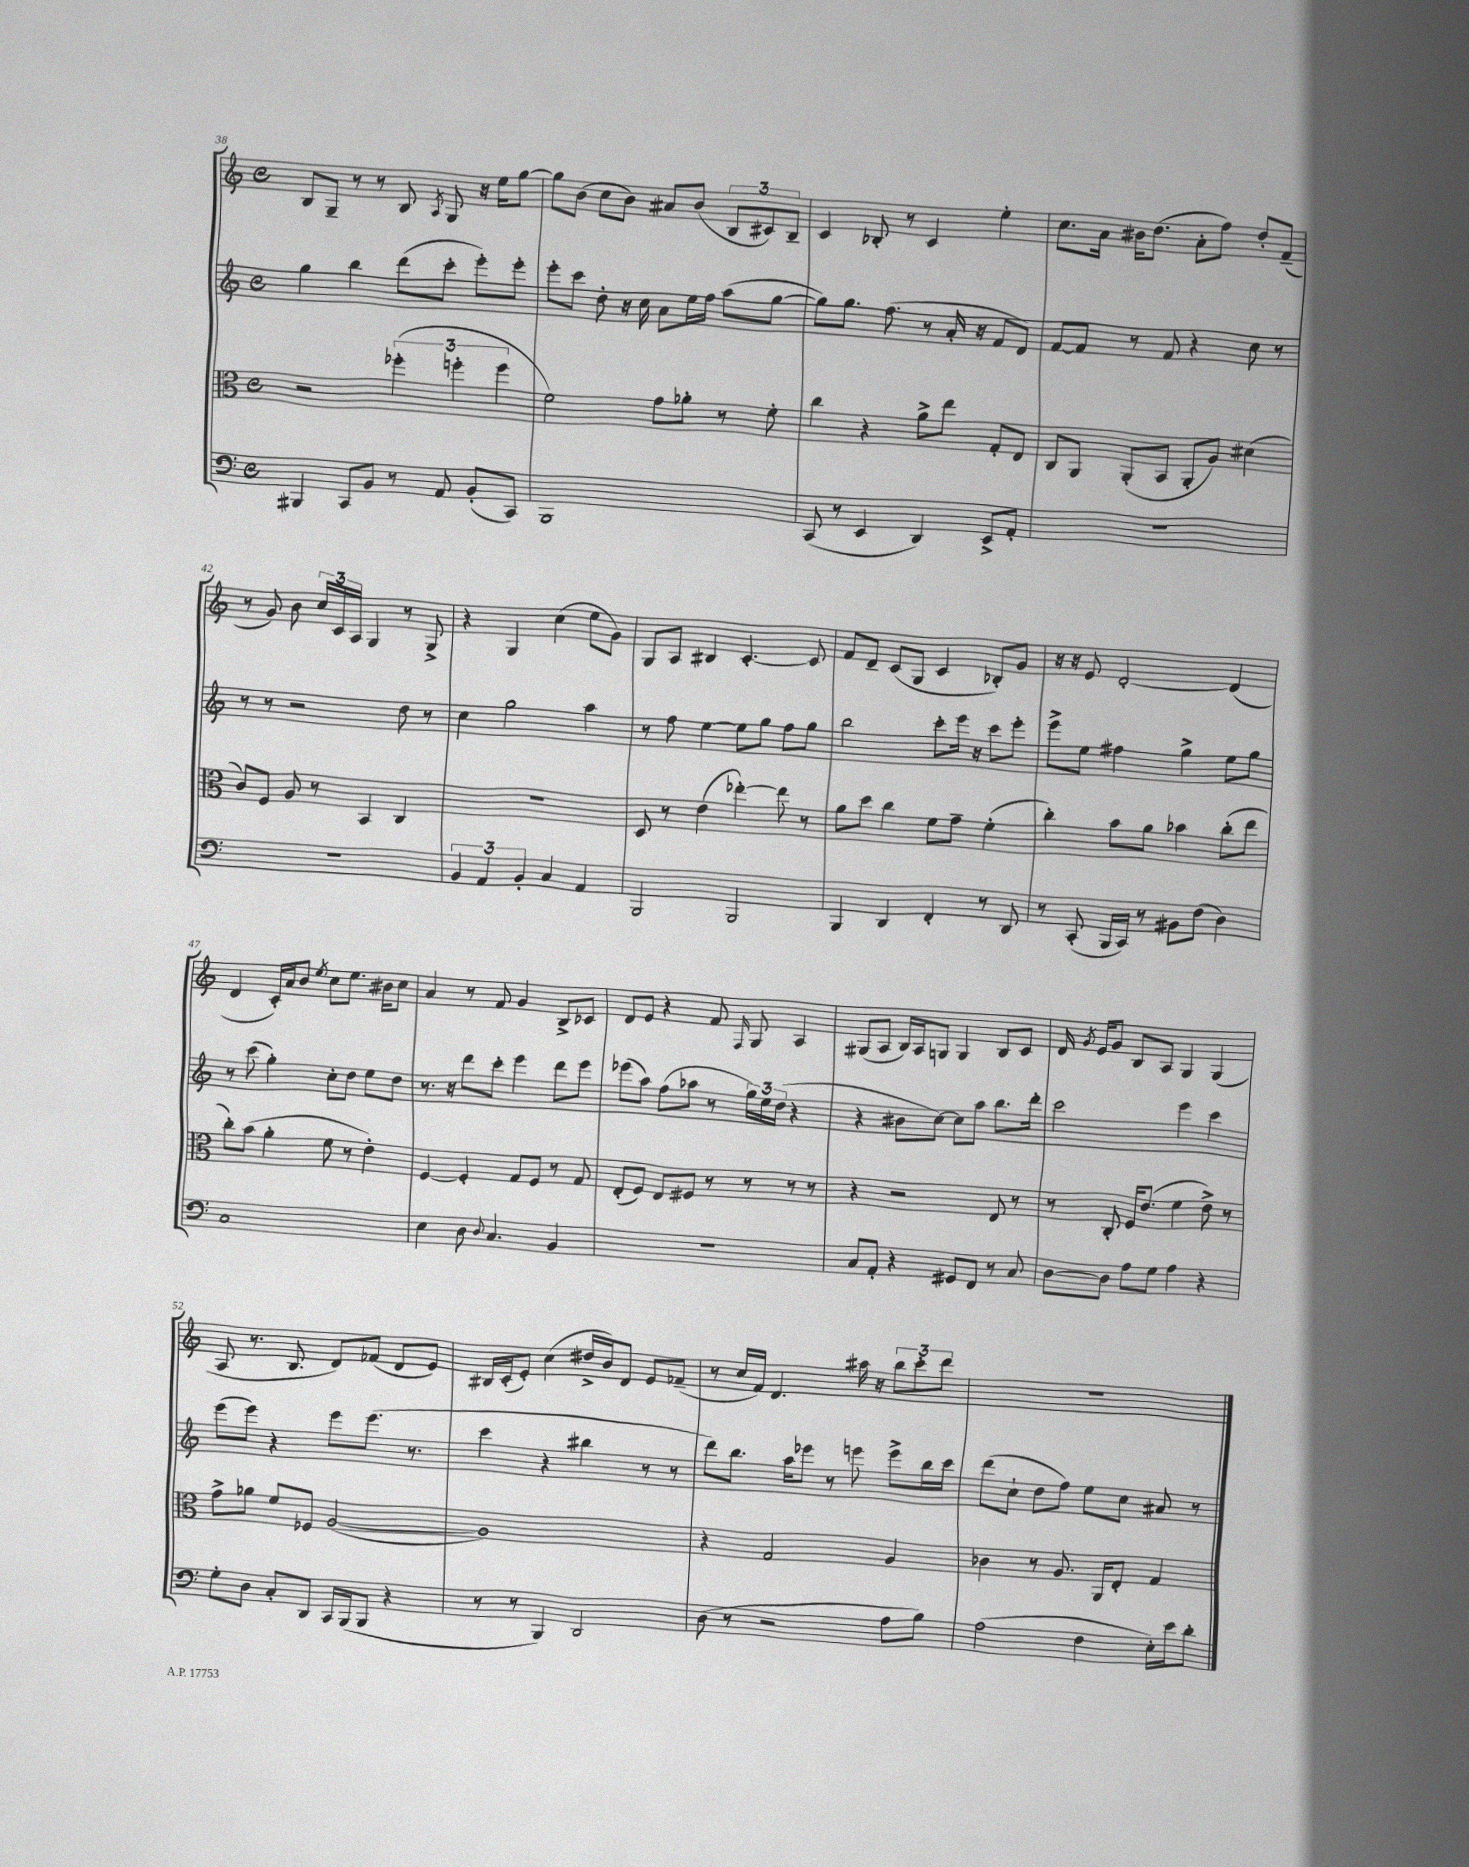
<<
\new StaffGroup <<
\new Staff = "s0" {
    \clef treble \key c \major \defaultTimeSignature \time 4/4
    \autoBeamOff b8[ g8]-- r8 r8 b8 \acciaccatura { a8 } g8 r16 e''16[ g''8]~ |
    g''8[ b'8]( c''8[ b'8]) ais'8[ b'8]( \tuplet 3/2 { b8[ cis'8) b8]-- } |
    c'4 bes8-. r8 c'4 e''4-. |
    c''8.[ a'16] bis'16[ d''8.]( a'8[-. f''8]) d''8[-. f'8]--( |
    r8 g'8) b'8 \tuplet 3/2 { c''16[ c'16 a16] } g4 r8 g8-> |
    r4 g4 c''4( e''8[ g'8]) |
    g8[ a8] bis4 c'4.~-. c'8 |
    f'8[ d'8]-- c'8[( g8] c'4 bes8[-.) g'8] |
    r16 r16 e'8 d'2~-. d'4( |
    d'4 c'16[-.) a'16 b'8] \acciaccatura { e''8 } c''8[ e''8.] bis'16[ c''8] |
    a'4 r8 f'8 g'4 b8[-> ces'8] |
    d'8[ e'8] r4 f'8 \grace { f16 } g8 a4 |
    gis8[( a8] b16[) a16 g8] g4 b8[ c'8] |
    d'16 \acciaccatura { g'8 } e'16[ g'8] b8[ a8] g4 g4( |
    a8 r8. b8. d'8[) fes'8]( d'8[ e'8]) |
    bis16[ c'16-.( e'8]-.) c''4( dis''16[-> b'16) d'8] e'8[ fes'8]--( |
    r8 c''16[ f'16]) d'4. ais''16 r16 \tuplet 3/2 { b''8[ c'''8-. d'''8] } |
    R1 \bar "|." |
}
\new Staff = "s1" {
    \clef treble \key c \major \defaultTimeSignature \time 4/4
    \autoBeamOff g''4 b''4 d'''8[( c'''8]-. e'''8[-.) e'''8]-. |
    e'''8[-. c'''8] d''8-. r16 c''16 a'8[ e''16 f''16] a''8[( g''8]~ |
    g''8[) g''8.] f''8.( r8 a'16-. r16 f'8[ d'8]) |
    f'8[~ f'8] r8 f'8 r4 c''8 r8 |
    r8 r8 r2 d''8 r8 |
    c''4 g''2 a''4 |
    r8 f''8 e''4~ e''8[ g''8] f''8[ g''8] |
    b''2 c'''8[-. e'''16] r16 c'''8[ e'''8]-. |
    e'''8[-> e''8] fis''4 g''4-> e''8[ g''8] |
    r8 c'''8( g''4-.) c''8[-. d''8] e''8[ d''8] |
    r8. r16 d'''8[ c'''8]-. e'''4 d'''8[ e'''8] |
    ees'''8[( a''8]) f''8[( aes''8] r8 \tuplet 3/2 { g''16[) e''16 d''16]( } r4 |
    r4 bis'8[ c''8]~) c''8[ a''8] b''8.[ d'''16]-. |
    c'''2 e'''4 c'''4 |
    e'''8[( e'''8]) r4 e'''8[ e'''8.]( r8. |
    c'''4 r4 bis''4 r8 r8 |
    d'''8[) b''8.] a''16[ ees'''8] r8 e'''8 e'''8[-> b''16 c'''16] |
    d'''8[( c''8]-! d''8[ f''8]) e''8[ c''8] ais'8 r8 \bar "|." |
}
\new Staff = "s2" {
    \clef alto \key c \major \defaultTimeSignature \time 4/4
    \autoBeamOff r2 \tuplet 3/2 { fes''4-.( f''4-. f''4 } |
    f'2) g'8[ aes'8]-. r8 f'8-. |
    c''4 r4 a'8[-> e''8] g8[-. e8] |
    c8[ a,8] a,8[-.( b,8] a,8[-. a8]) dis'4( |
    c'8[) f8] a8 r8 b,4 c4 |
    R1 |
    d8 r8 e'4( ees''4~-.) ees''8 r8 |
    a'8[ d''8] c''4 f'8[ g'8]-- f'4-.( |
    c''4-.) b'8[ a'8] bes'4 c''8[-.( e''8] |
    c''8[-.) b'8]( a'4-. f'8 r8 e'4-.) |
    f4~ f4-. g8[ f8] r8 g8 |
    e8[-.( f8]) e8[ fis8] r8 r8 r8 r8 |
    r4 r2 e8 r8 |
    r8 c8-. f16[ e'8.]( f'4 e'8->) r8 |
    g'8[-> aes'8] f'8[ fes8] a2~( |
    a1) |
    r4 g2 a4 |
    ces'4 r8 a8. a,16[ e8]-. g4 \bar "|." |
}
\new Staff = "s3" {
    \clef bass \key c \major \defaultTimeSignature \time 4/4
    \autoBeamOff bis,,4 c,8[ b,8] r8 a,8 b,8[-.( c,8]) |
    b,,1 |
    c,8( r8 e,4 d,4) e,8[-> a,8]-. |
    R1 |
    R1 |
    \tuplet 3/2 { b,4 a,4 b,4-. } c4 a,4 |
    b,,2 b,,2 |
    b,,4 d,4 f,4-. r8 d,8 |
    r8 c,8-.( b,,16[ c,16]) r8 bis,8[ f8]( d4) |
    c1 |
    e4 d8 \appoggiatura { d8 } c4. b,4 |
    R1 |
    c8[ a,8]-. r4 gis,8[ f,8] r8 c8 |
    d8[~ d8] a8[ g8] a4 r4 |
    g8[-. d8] c8[-. d,8] c,16[ b,,16( b,,8] r4 |
    r8 r8 b,,4) d,2 |
    d8( r8 r2 a8[ b8]) |
    a2( f4 e16[-.) e'16 d'8]-. \bar "|." |
}
>>
>>
\layout { \context { \Score currentBarNumber = #38 } }
